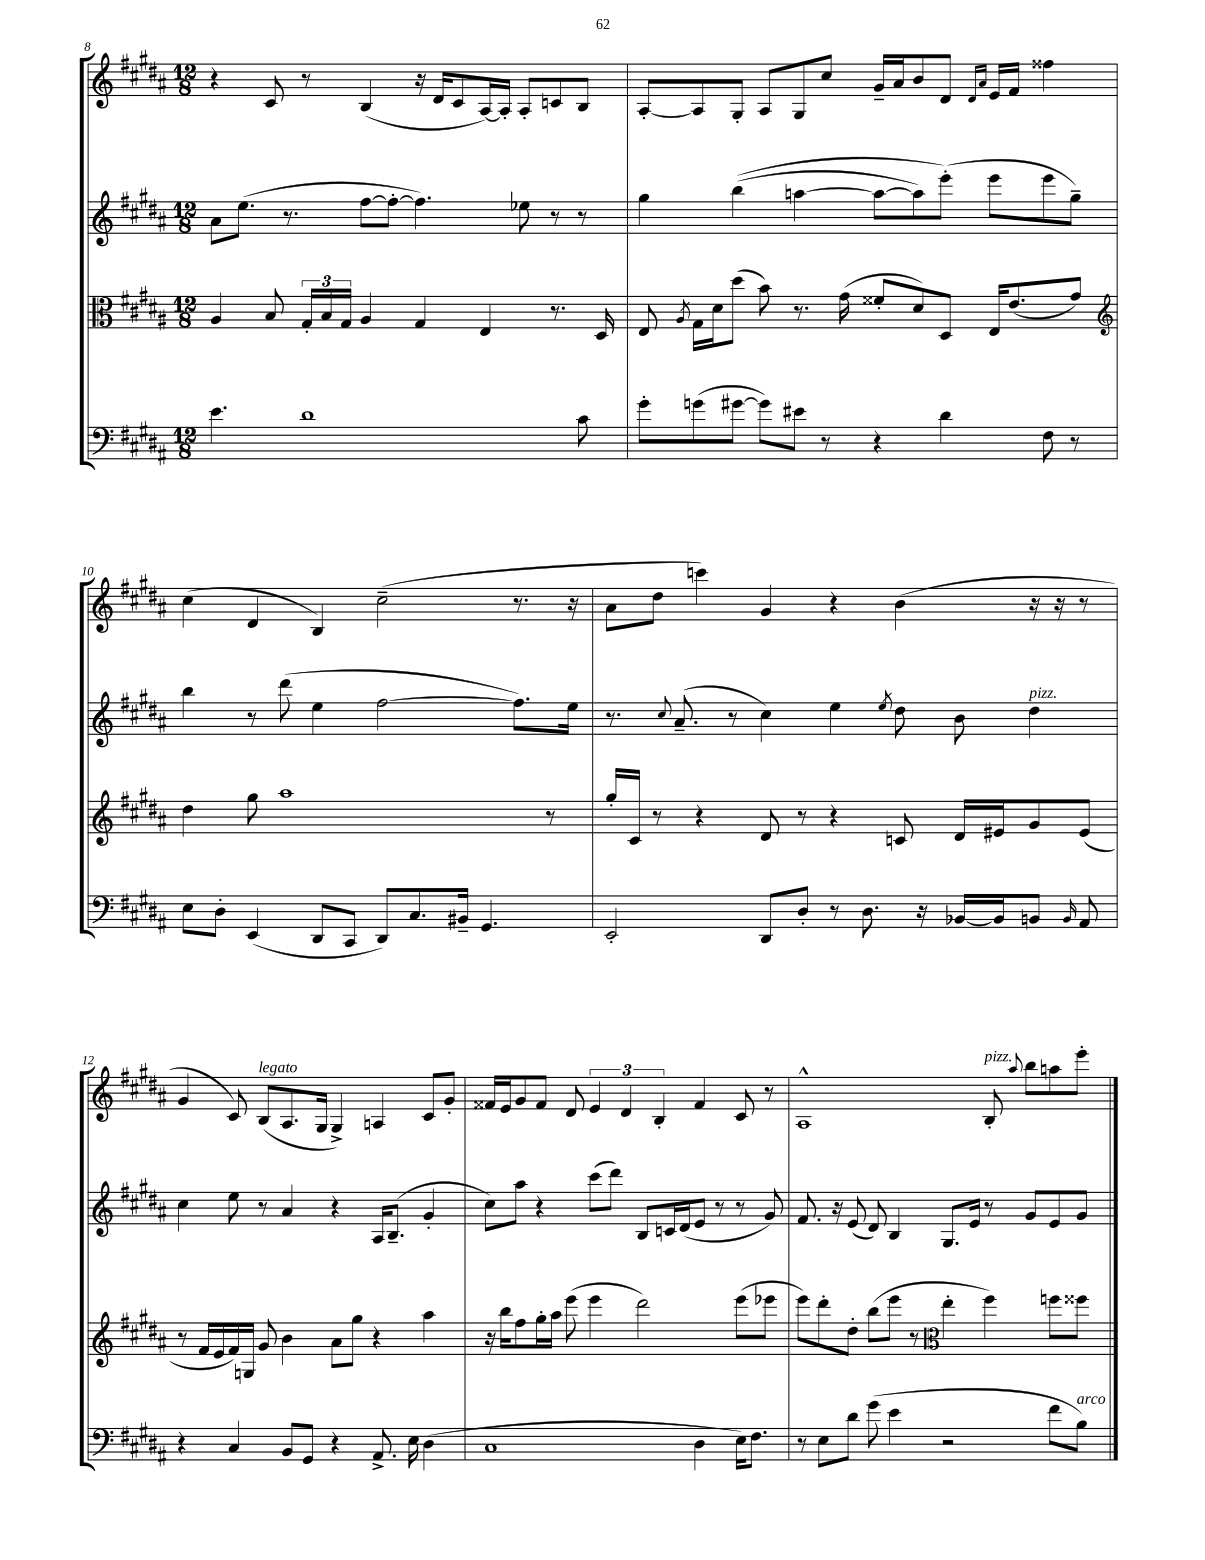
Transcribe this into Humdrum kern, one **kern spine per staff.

**kern	**kern	**kern	**kern
*staff4	*staff3	*staff2	*staff1
*clefF4	*clefC3	*clefG2	*clefG2
*k[f#c#g#d#a#]	*k[f#c#g#d#a#]	*k[f#c#g#d#a#]	*k[f#c#g#d#a#]
*M12/8	*M12/8	*M12/8	*M12/8
4.e\	4A#/	8a#\L	4r
.	.	(8.ee\J	.
.	8B/	.	8c#/
.	.	8.r	.
1d#	24G#'/LL	.	8r
.	24B/	.	.
.	24G#/JJ	.	.
.	4A#/	[8ff#\L	(4B/
.	.	8ff#'\_J	.
.	4G#/	4.ff#\])	16r
.	.	.	16d#/LK
.	.	.	8c#/
.	4E/	.	[16A#/L)
.	.	.	16A#'/]JJ
.	.	8ee-\	8A#'/L
.	8.r	8r	8c/
8c#\	.	8r	8B/J
.	16D#/	.	.
=	=	=	=
8g#'\L	8E/	4gg#\	[8A#'/L
.	8qA#/	.	.
(8g\	16G#\LL	.	8A#/]
.	16d#\J	.	.
[8g#\J	(8dd#\J	&((4bb\	8G#'/J
8g#\]L)	8b\)	.	8A#/L
8e#\J	8.r	[4aa\	8G#/
8r	.	.	8cc#/J
.	(16g#\	.	.
4r	8f##'/L	8aa\_L	16g#~/LL
.	.	.	16a#/J
.	8d#/)	8aa\])	8b/
4d#\	8D#/J	(8eee'\J&)	8d#/J
.	.	.	16qqd#/LL
.	.	.	16qqa#/JJ
.	16E/LK	8eee\L	16e/LL
.	(8.e/	.	16f#/JJ
8F#\	.	8eee\	4ff##\
8r	8g#/J)	8gg#~\J)	.
=	=	=	=
*	*clefG2	*	*
8E\L	4dd#\	4bb\	(4cc#\
8D#'\J	.	.	.
(4EE/	8gg#\	8r	4d#/
.	1aa#	(8ddd#\	.
8DD#/L	.	4ee\	4B/)
8CC#/J	.	.	.
8DD#/L)	.	[2ff#\	(2cc#~\
8.C#/	.	.	.
16BB#~/Jk	.	.	.
4.GG#/	.	.	.
.	.	8.ff#\]L)	8.r
.	8r	.	.
.	.	16ee\Jk	16r
=	=	=	=
2EE'/	16gg#'/LL	8.r	8a#\L
.	16c#/JJ	.	.
.	8r	.	8dd#\J
.	.	8qqcc#/	.
.	.	(8.a#~/	.
.	4r	.	4ccc\)
.	.	8r	.
8DD#/L	8d#/	4cc#\)	4g#/
8D#'/J	8r	.	.
8r	4r	4ee\	4r
8.D#\	.	.	.
.	.	8qee/	.
.	8c/	8dd#\	(4b\
16r	.	.	.
[16BB-/LL	16d#/LL	8b\	.
16BB-/]J	16e#/J	.	.
8BB/J	8g#/	4dd#\	16r
.	.	.	16r
16qqBB/	.	.	.
8AA#/	(8e#/J	.	8r
=	=	=	=
4r	8r	4cc#\	4g#/
.	16f#/LL	.	.
.	16e/	.	.
4C#/	16f#/)	8ee\	8c#/)
.	16G/JJ	.	.
.	8g#/	8r	(8B/L
8BB/L	4b\	4a#/	8.A#/
8GG#/J	.	.	.
.	.	.	16G#/Jk
4r	8a#\L	4r	4G#^/)
.	8gg#\J	.	.
8.AA#^/	4r	16A#/LK	4A/
.	.	(8.B~/J	.
16E\	.	.	.
(4D#\	4aa#\	4g#'/	8c#/L
.	.	.	8g#'/J
=	=	=	=
1C#	16r	8cc#\L)	16f##/LL
.	16bb\LK	.	16e/J
.	8ff#\	8aa#\J	8g#/
.	16gg#'\L	4r	8f##/J
.	16aa#\JJ	.	.
.	(8eee\	.	8d#/
.	4eee\	(8ccc#\L	6e/
.	.	8ddd#\J)	.
.	.	.	6d#/
.	2ddd#\)	8B/L	.
.	.	.	6B'/
.	.	16c/L	.
.	.	(16d#/J	.
4D#\	.	8e/J	4f##/
.	.	8r	.
16E\LK)	(8eee\L	8r	8c#/
8.F#\J	.	.	.
.	8eee-\J	8g#/)	8r
=	=	=	=
8r	8eee\L)	8.f#/	1A#^^
8E\L	8ddd#'\	.	.
.	.	16r	.
8d#\J	8dd#'\J	(8e/	.
(8g#\	(8bb\L	8d#/)	.
4e\	8eee\J	4B/	.
.	8r	.	.
*	*clefC3	*	*
2r	4ee'\	8.G#/L	.
.	.	16e/Jk	.
.	4ff#\)	8r	8B'/
.	.	.	8qqaa#/
.	.	8g#/L	8bb\L
8f#\L	8ff\L	8e/	8aa\
8B\J)	8ff##\J	8g#/J	8eee'\J
==	==	==	==
*-	*-	*-	*-
